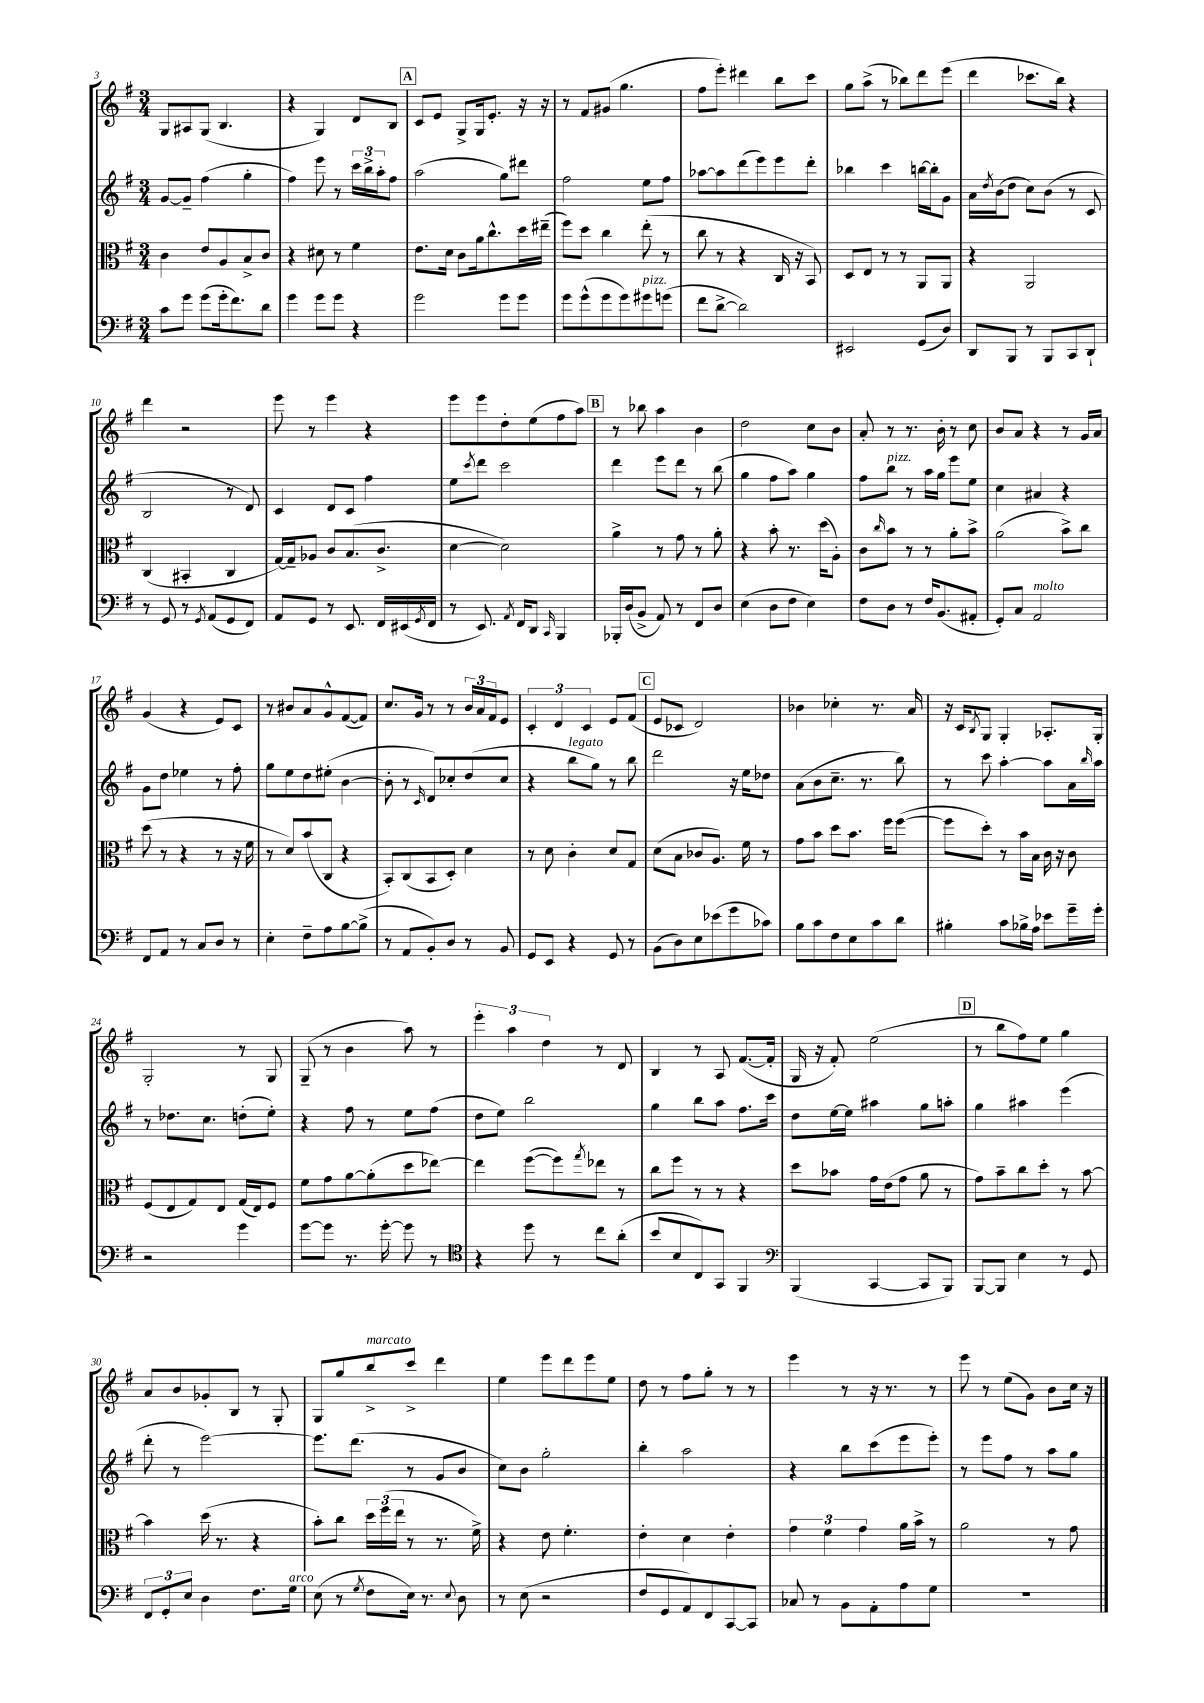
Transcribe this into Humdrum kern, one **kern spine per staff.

**kern	**kern	**kern	**kern
*staff4	*staff3	*staff2	*staff1
*clefF4	*clefC3	*clefG2	*clefG2
*k[f#]	*k[f#]	*k[f#]	*k[f#]
*M3/4	*M3/4	*M3/4	*M3/4
8c\L	4c\	[8g/L	8G/L
8g\J	.	8g~/]J	8A#/
(8g\L	8e/L	(4ff#\	(8G/J
16g'\k	8A/	.	4.B/
8.f#\)	.	.	.
.	8B^/	4gg'\	.
8d\J	8c/J	.	.
=	=	=	=
4g\	4r	4ff#\)	4r
8g\L	8d#\	8eee\	4G/)
8g\J	8r	8r	.
4r	4f#\	24ccc\LL	8d/L
.	.	24bb^\	.
.	.	24aa'\J	.
.	.	8ff#\J	8B/J
=	=	=	=
2g\	8.e\L	(2aa\	8c/L
.	.	.	8e/J
.	16d\Jk	.	.
.	8c\L	.	8G^/L
.	16a\k	.	16G/k
.	8.cc^^\	.	8.e'/J
8g\L	.	8gg\L)	.
8g\J	16dd\L	8ddd#\J	16r
.	(16ee#~\JJ	.	16r
=	=	=	=
8g\L	8ff#\L)	2ff#\	8r
(8g^^\	8dd\J	.	8f#/L
8g\	4cc\	.	(8g#/J
8g\)	.	.	4.gg\
8g#\	(8ee'\	8ee\L	.
(8g\J	8r	8ff#\J	.
=	=	=	=
8f#\L	8cc\	[8aa-\L	8ff#\L
[8d^\J	8r	8aa-\]	8eee'\J)
2d\])	4r	(8ddd\	4ddd#\
.	.	8eee\)	.
.	16C/	8eee\	8bb\L
.	16r	.	.
.	8BB/)	8ddd'\J	8ccc\J
=	=	=	=
2EE#/	8D/L	4bb-\	8gg\L
.	8E/J	.	(8aa^\J
.	8r	4ccc\	8r
.	8r	.	8bb-\L)
(8GG/L	8AA/L	[16bb\LL	8ddd\
.	.	16bb'\]J	.
8D/J)	8AA/J	8g\J	(8eee\J
=	=	=	=
8DD/L	4r	16a\LL	4ddd\
.	.	8qdd/	.
.	.	(16b\J	.
8BBB/J	.	8dd\J	.
8r	2AA/	8cc\L)	8.ccc-\L
8BBB/L	.	(8b\J	.
.	.	.	16bb\Jk)
8CC/	.	8r	4r
8DD`/J	.	8c/	.
=	=	=	=
8r	(4C/	2B/	4ddd\
8GG/	.	.	.
8r	4BB#'/	.	2r
8qGG/	.	.	.
(8AA/L	.	.	.
8GG/	4C/	8r	.
8FF#/J)	.	8d/)	.
=	=	=	=
8AA/L	[16G/LL)	4c/	8eee\
.	16G~/]J	.	.
8GG/J	8A-/J	.	8r
8r	8c/L	8d/L	4eee\
8.EE/	(8.B/	8c/J	.
.	.	4ff#\	4r
16FF#/LL	8.c^/J	.	.
(16EE#/	.	.	.
8qGG/	.	.	.
16FF#/JJ	.	.	.
=	=	=	=
8r	[4d\	8ee\L	8eee\L
.	.	8qccc/	.
8.EE/)	.	8ddd\J	8eee\
.	2d\])	2ccc\	8dd'\
8qAA/	.	.	.
16FF#/LK	.	.	.
8DD/J	.	.	(8ee\
16qqCC/	.	.	.
4BBB/	.	.	8ff#\
.	.	.	8aa\J)
=	=	=	=
16BBB-'/LL	4a^\	4ddd\	8r
(16D/J	.	.	.
8BB^/J	.	.	8bb-\
8AA/)	8r	8eee\L	4aa\
8r	8g\	8ddd\J	.
8FF#/L	8r	8r	4b\
8D/J	8a'\	(8bb\	.
=	=	=	=
(4E\	4r	4gg\	2dd\
8D\L	8b'\	8ff#\L	.
8F#\J	8.r	8aa\J)	.
4E\)	.	4gg\	8cc\L
.	(16dd\LK	.	.
.	8A'\J)	.	8b\J
=	=	=	=
8F#\L	8c\L	8ff#\L	8a'/
.	16qqcc/	.	.
8D\J	8b\J	8bb\J	8r
8r	8r	8r	8.r
16F#/LK	8r	16aa\LL	.
(8.BB/	.	16gg\JJ	16b'\
.	8a'\L	8eee\L	8r
8AA#'/J	8b^\J	8ee\J	8cc\
=	=	=	=
8GG'/L)	(2a\	4cc\	8b/L
8C/J	.	.	8a/J
2AA/	.	4a#/	4r
.	8b^\L)	4r	8r
.	8cc\J	.	16g/LL
.	.	.	16a/JJ
=	=	=	=
8FF#/L	(8dd\	8g\L	(4g/
8AA/J	8r	8dd\J	.
8r	4r	4ee-\	4r
8C/L	.	.	.
8D/J	8r	8r	8e/L)
8r	16r	8ff#'\	8c/J
.	16f#\	.	.
=	=	=	=
4E'\	8r	8gg\L	8r
.	8d/L)	8ee\	8b#/L
8F#~\L	(8b/	8dd\	8a/
8A\	8C/J	(8ee#'\J	8g^^/
[8B\	4r	[4b\	([8f#/
(8B^\]J	.	.	8f#/]J)
=	=	=	=
8r	8BB'/L)	8b'\]	8.cc/L
8AA/L	(8C/	8r	.
.	.	.	16g/Jk
.	.	16qqc/	.
8BB'/)	8BB/	8d/L)	8r
8D/J	8D'/J)	8cc-'/	8r
8r	4d\	(8dd/	24b/LL
.	.	.	24a/
.	.	.	24f#/J
8BB/	.	8cc-/J	8e/J
=	=	=	=
8GG/L	8r	4r	6c'/
8EE/J	8d\	.	.
.	.	.	6d/
4r	4c'\	8bb\L	.
.	.	.	6c/
.	.	8gg\J)	.
8GG/	8d/L	8r	8e/L
8r	8G/J	8bb\	(8f#/J
=	=	=	=
(8BB\L	(8d\L	2ddd\	8e/L
8D\)	8B\J	.	8c-/J
8E\	8c-/L	.	2d/)
(8e-\	8.A/J)	.	.
8g\	.	16r	.
.	16f#\	16ee\LK	.
8c-\J)	8r	8dd-\J	.
=	=	=	=
8B\L	8g\L	(8a\L	4b-\
8c\	8b\J	8b\	.
8F#\	8dd\L	8.cc~\J	4cc-'\
8E\	8.b\J	.	.
.	.	8.r	.
8c\	.	.	8.r
.	16ff#\LK	.	.
8d\J	([8ff#\J	8bb\)	.
.	.	.	16a/
=	=	=	=
4B#'\	8ff#\]L	8r	16r
.	.	.	16c/LK
.	.	.	8qB/
.	8dd'\J)	8ccc\	8G/J
8c\L	8r	[4aa'\	4G'/
16B-^\L	16b\LL	.	.
16A\JJ	16B\JJ	.	.
8e-\L	16c\	8aa\]L	8.A-'/L
.	16r	.	.
16g~\L	8c\	16a\L	.
.	.	16qqbb/	.
16g'\JJ	.	16aa\JJ	16G'/Jk
=	=	=	=
2r	(8F#/L	8r	2G'/
.	8E/	8.dd-\L	.
.	8G/)	.	.
.	.	8.cc\J	.
.	8E/J	.	.
4g\	(16G/LL	(8dd'\L	8r
.	16E/J)	.	.
.	8F#/J	8ee'\J)	8G/
=	=	=	=
[8g\L	8f#\L	4r	(8G~/
8g\]J	8g\	.	8r
8.r	[8a\	8ff#\	4b\
.	(8a'\]	8r	.
[16g'\	.	.	.
8g\]	8dd\	8ee\L	8aa\)
8r	[8ee-\J)	(8ff#\J	8r
=	=	=	=
*clefC4	*	*	*
4r	4ee-\]	8dd\L	6eee'\
.	.	8ee\J)	.
.	.	.	6aa\
8dd\	([8ff#\L	2bb\	.
.	.	.	6dd\
8r	8ff#\])	.	.
.	8qgg/	.	.
8cc\L	8ee-\J	.	8r
(8a'\J	8r	.	8d/
=	=	=	=
8b/L	8cc\L	4gg\	4B/
8B/	8ff#\J	.	.
8C/)	8r	8bb\L	8r
8GG/J	8r	8aa\J	8A/
4FF#/	4r	8.ff#\L	([8.f#/L
.	.	16ccc\Jk	16f#'/]Jk
=	=	=	=
*clefF4	*	*	*
(4BBB/	8dd\L	8dd\L	16G/
.	.	.	16r
.	8b-\J	[16ee\L	8f#'/)
.	.	16ee\]JJ	.
[4CC/	16g\LL	4aa#\	(2ee\
.	(16e\J	.	.
.	8g\J	.	.
8CC/]L	8a\	8gg\L	.
8BBB/J)	8r	8aa'\J	.
=	=	=	=
[8BBB/L	8g\L)	4gg\	8r
8BBB/]J	8b~\	.	8bb\L
4E\	8cc\	4aa#\	8ff#\)
.	8dd'\J	.	8ee\J
8r	8r	(4eee\	4gg\
8GG/	[8b\	.	.
=	=	=	=
12FF#/L	4b\]	8ddd'\	8a/L
12GG'/	.	.	.
.	.	8r	8b/
12E/J	.	.	.
4D\	(16dd\	[2eee\)	8g-'/
.	8.r	.	.
.	.	.	8B/J
8.F#\L	4r	.	8r
.	.	.	8G'/
16G\Jk	.	.	.
=	=	=	=
(8E\	8b'\L)	8.eee\]L	8G/L
8r	8cc\J	.	8gg/
.	.	(8.ddd\J	.
8qG/	.	.	.
8F#\L	24dd\LL	.	8bb^/
.	(24ff#\	.	.
.	24ee\JJ	.	.
16E\Jk)	8r	8r	8ccc^/J
8.r	.	.	.
.	8.r	8g/L	4ddd\
8qqE/	.	.	.
8D\	.	8b/J	.
.	16f#^\)	.	.
=	=	=	=
8r	4r	8cc\L)	4ee\
(8E\	.	8b\J	.
2r	8e\	2gg'\	8eee\L
.	4.f#'\	.	8ddd\
.	.	.	8eee\
.	.	.	8ee\J
=	=	=	=
8F#/L	4e'\	4bb'\	8dd\
8GG/	.	.	8r
8AA/)	4d\	2aa\	8ff#\L
8FF#/	.	.	8gg'\J
[8CC/	4e'\	.	8r
8CC/]J	.	.	8r
=	=	=	=
8C-/	6g\	4r	4eee\
8r	.	.	.
.	6f#\	.	.
8BB\L	.	8bb\L	8r
.	6g\	.	.
8AA'\	.	(8ccc\	16r
.	.	.	8.r
8A\	16a\LL	8eee\	.
.	16b^\JJ	.	.
8G\J	8r	8eee'\J)	8r
=	=	=	=
2.r	2a\	8r	8eee\
.	.	8eee\L	8r
.	.	8ff#\J	(8ee\L
.	.	8r	8g\J)
.	8r	8aa\L	8b\L
.	8g\	8gg\J	16cc\Jk
.	.	.	16r
==	==	==	==
*-	*-	*-	*-
